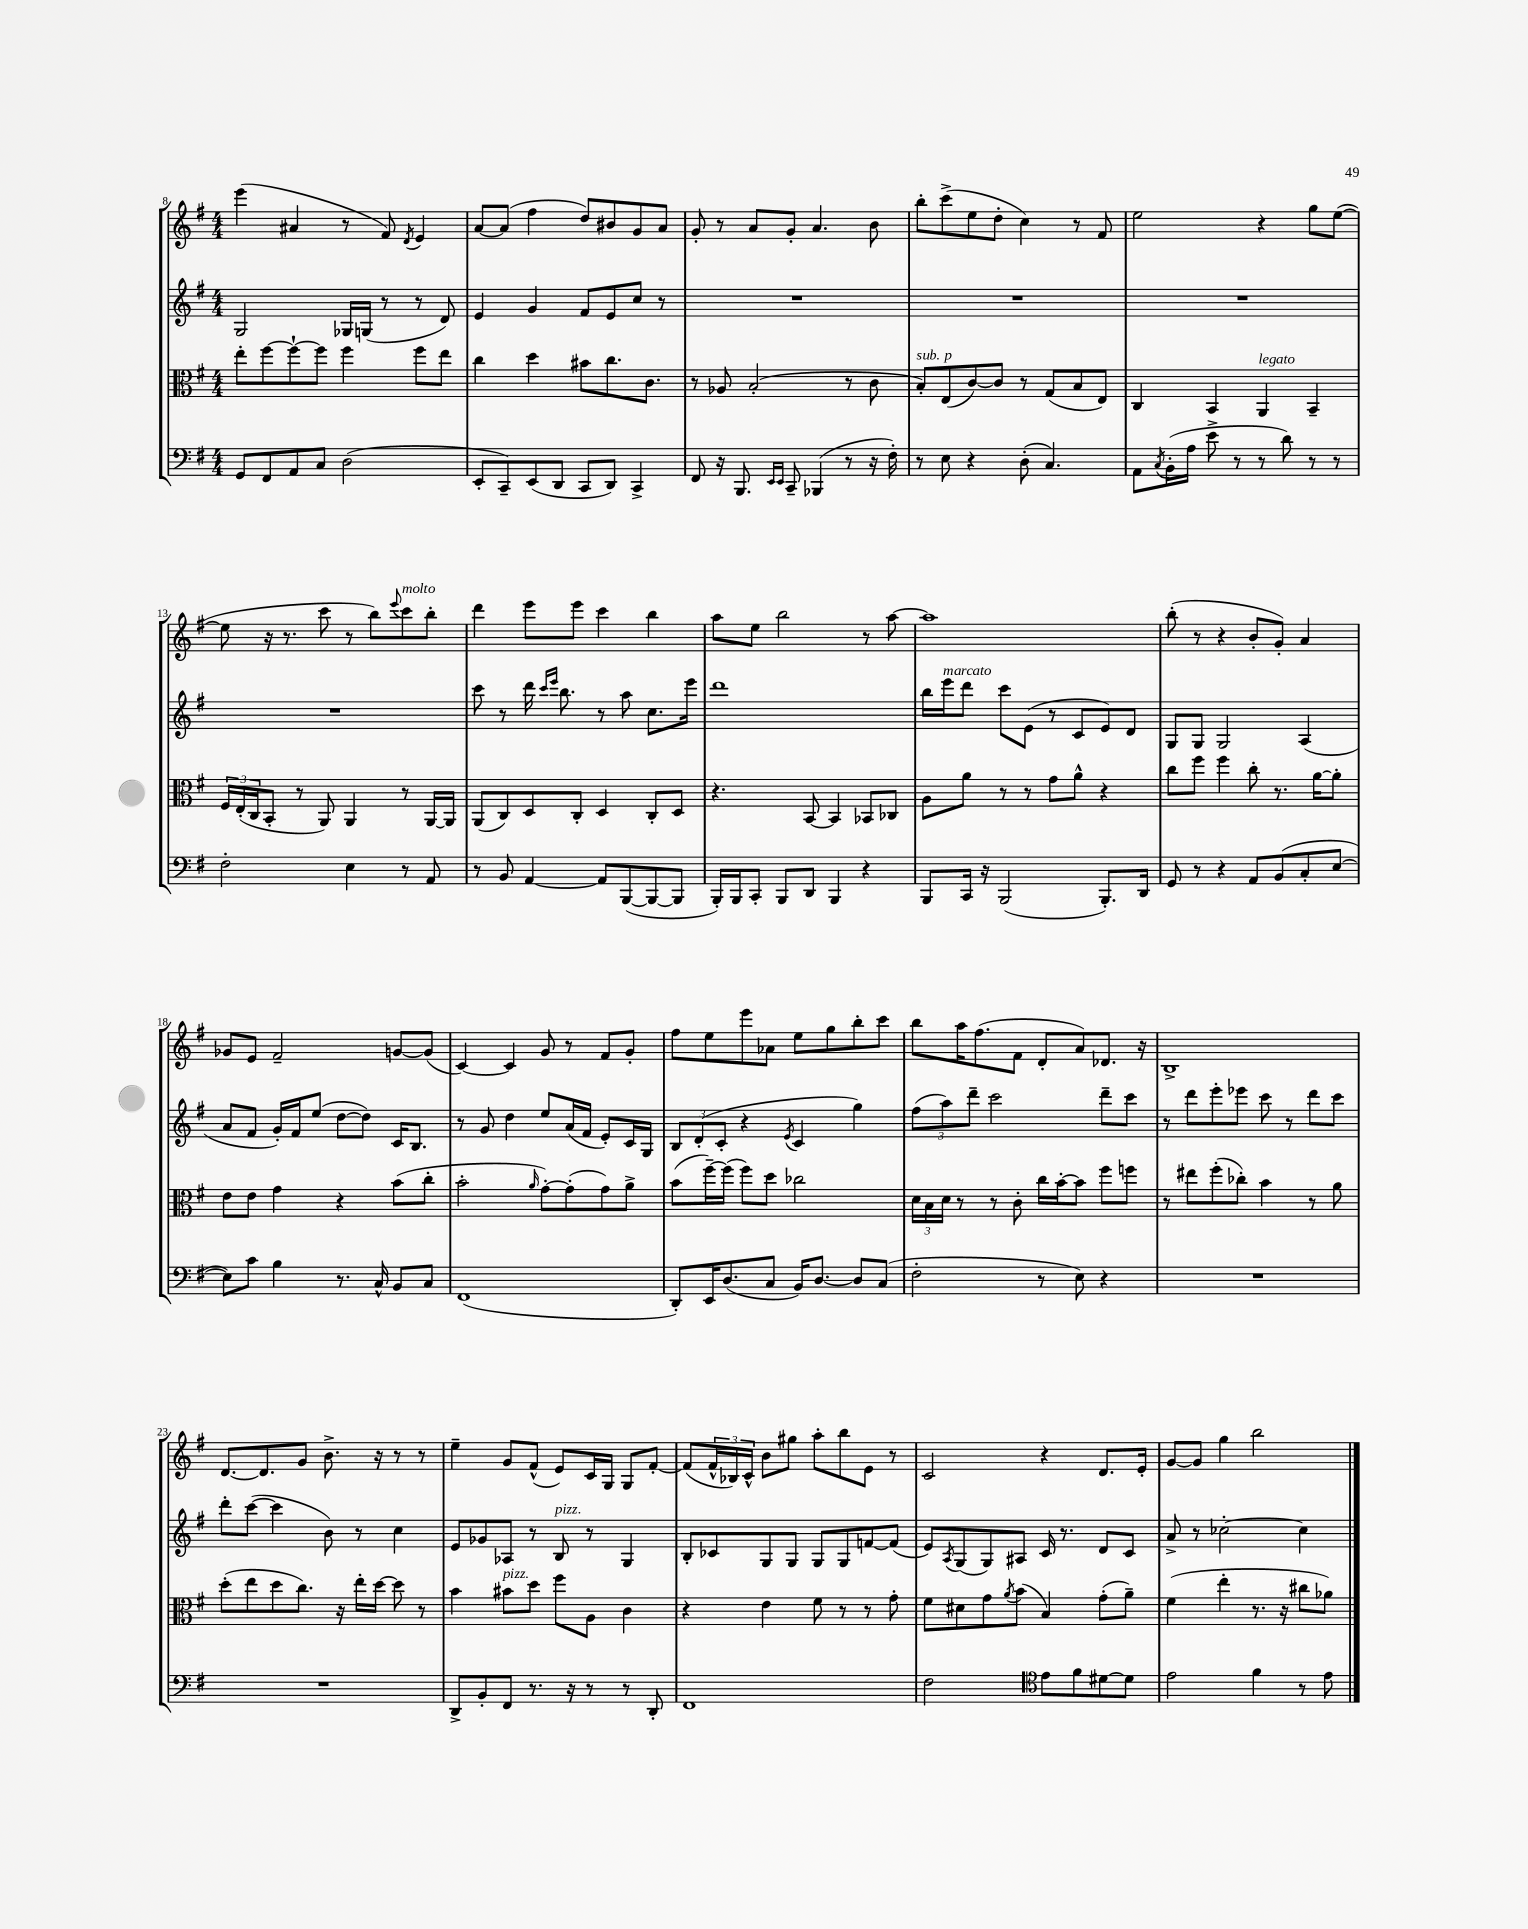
<<
\new StaffGroup <<
\new Staff = "s0" {
    \clef treble \key g \major \numericTimeSignature \time 4/4
    e'''4( ais'4 r8 fis'8) \acciaccatura { d'8 } e'4 |
    a'8~ a'8( fis''4 d''8) bis'8 g'8 a'8 |
    g'8-. r8 a'8 g'8-. a'4. b'8 |
    b''8-. c'''8->( e''8 d''8-. c''4) r8 fis'8 |
    e''2 r4 g''8 e''8~( |
    e''8 r16 r8. c'''8 r8 b''8) \appoggiatura { e'''8 } c'''8^\markup { \italic "molto" } b''8-. |
    d'''4 e'''8 e'''8 c'''4 b''4 |
    a''8 e''8 b''2 r8 a''8~ |
    a''1 |
    b''8-.( r8 r4 b'8-. g'8-.) a'4 |
    ges'8 e'8 fis'2-- g'8~ g'8( |
    c'4~) c'4 g'8 r8 fis'8 g'8-. |
    fis''8 e''8 e'''8 aes'8 e''8 g''8 b''8-. c'''8 |
    b''8 a''16 fis''8.( fis'8 d'8-. a'8) des'8. r16 |
    b1-> |
    d'8.~ d'8. g'8 b'8.-> r16 r8 r8 |
    e''4-- g'8 fis'8-^( e'8) c'16 g16 g8 fis'8~-. |
    fis'8( \tuplet 3/2 { fis'16-^ bes16) c'16-^ } b'8 gis''8 a''8-. b''8 e'8 r8 |
    c'2 r4 d'8. e'16-. |
    g'8~ g'8 g''4 b''2 \bar "|." |
}
\new Staff = "s1" {
    \clef treble \key g \major \numericTimeSignature \time 4/4
    g2 ges16 g16( r8 r8 d'8) |
    e'4 g'4 fis'8 e'8 c''8 r8 |
    R1 |
    R1 |
    R1 |
    R1 |
    c'''8 r8 d'''16 \grace { c'''16 e'''16 } b''8. r8 a''8 c''8. e'''16 |
    d'''1 |
    b''16 e'''16^\markup { \italic "marcato" } d'''8 c'''8 e'8( r8 c'8 e'8) d'8 |
    g8 g8 g2 a4( |
    a'8 fis'8 g'16-.) fis'16 e''8( d''8~ d''8) c'16 b8. |
    r8 g'8 d''4 e''8 a'16( fis'16 e'8-.) c'16 g16 |
    \tuplet 3/2 { b8 d'8-.( c'8-. } r4 \acciaccatura { e'8 } c'4 g''4) |
    \tuplet 3/2 { fis''8( a''8) d'''8-- } c'''2 d'''8-- c'''8 |
    r8 d'''8 e'''8-. ees'''8 c'''8 r8 d'''8 c'''8 |
    d'''8-. c'''8~( c'''4 b'8) r8 c''4 |
    e'8 ges'8 aes8 r8 b8^\markup { \italic "pizz." } r8 g4 |
    b8-. ces'8 g8 g8 g8 g8 f'8~ f'8( |
    e'8) \acciaccatura { a8 } g8( g8) ais8 c'16 r8. d'8 c'8 |
    a'8-> r8 ces''2~-. ces''4 \bar "|." |
}
\new Staff = "s2" {
    \clef alto \key g \major \numericTimeSignature \time 4/4
    e''8-. fis''8~ fis''8~-! fis''8 fis''4 fis''8 e''8 |
    c''4 d''4 bis'8 c''8. c'8. |
    r8 aes8 b2-.( r8 c'8 |
    b8-.^\markup { \italic "sub. p" }) e8( c'8~) c'8 r8 g8( b8 e8) |
    c4 b,4 a,4^\markup { \italic "legato" } b,4-- |
    \tuplet 3/2 { fis16 e16-.( c16 } b,8-. r8 a,8) a,4 r8 a,16~ a,16 |
    a,8( c8) d8 c8-. d4 c8-. d8 |
    r4. b,8~ b,4 bes,8 ces8 |
    a8 a'8 r8 r8 g'8 a'8-^ r4 |
    c''8 fis''8 fis''4 c''8-. r8. a'16~ a'8-. |
    e'8 e'8 g'4 r4 b'8( c''8-. |
    b'2-. \grace { a'16 } g'8~-.) g'8-.( g'8) a'8-> |
    b'8( fis''16~--) fis''16( fis''8) d''8 ces''2 |
    \tuplet 3/2 { d'16 b16 d'16 } r8 r8 c'8-. c''16 b'16~-. b'8 fis''8 f''8 |
    r8 eis''8 fis''8-.( ces''8-.) b'4 r8 a'8 |
    d''8-.( e''8 d''8 c''8.) r16 e''16-. d''16~ d''8 r8 |
    b'4 bis'8^\markup { \italic "pizz." } d''8 fis''8 a8 c'4 |
    r4 e'4 fis'8 r8 r8 g'8-. |
    fis'8 dis'8 g'8 \acciaccatura { a'8 } b'8( b4) g'8-.( a'8--) |
    fis'4( e''4-. r8. r16 cis''8 aes'8) \bar "|." |
}
\new Staff = "s3" {
    \clef bass \key g \major \numericTimeSignature \time 4/4
    g,8 fis,8 a,8 c8 d2( |
    e,8-. c,8--) e,8( d,8 c,8 d,8) c,4-> |
    fis,8 r16 b,,8. \grace { e,16 e,16 } c,8-- bes,,4( r8 r16 fis16-.) |
    r8 e8 r4 d8-.( c4.) |
    a,8 \acciaccatura { c8 } b,16-.( a16 e'8-> r8 r8 d'8) r8 r8 |
    fis2-. e4 r8 a,8 |
    r8 b,8 a,4~ a,8 b,,8~( b,,8~ b,,8 |
    b,,16-.) b,,16 c,8-. b,,8 d,8 b,,4 r4 |
    b,,8 c,16 r16 b,,2( b,,8.-.) d,16 |
    g,8 r8 r4 a,8 b,8( c8-. e8~ |
    e8) c'8 b4 r8. c16-^ b,8 c8 |
    fis,1( |
    d,8-.) e,16 d8.( c8 b,16) d8.~ d8 c8( |
    fis2-. r8 e8) r4 |
    R1 |
    R1 |
    d,8-> b,8-. fis,8 r8. r16 r8 r8 d,8-. |
    fis,1 |
    fis2 \clef tenor e'8 fis'8 dis'8~ dis'8 |
    e'2 fis'4 r8 e'8 \bar "|." |
}
>>
>>
\layout { \context { \Score currentBarNumber = #8 } }
